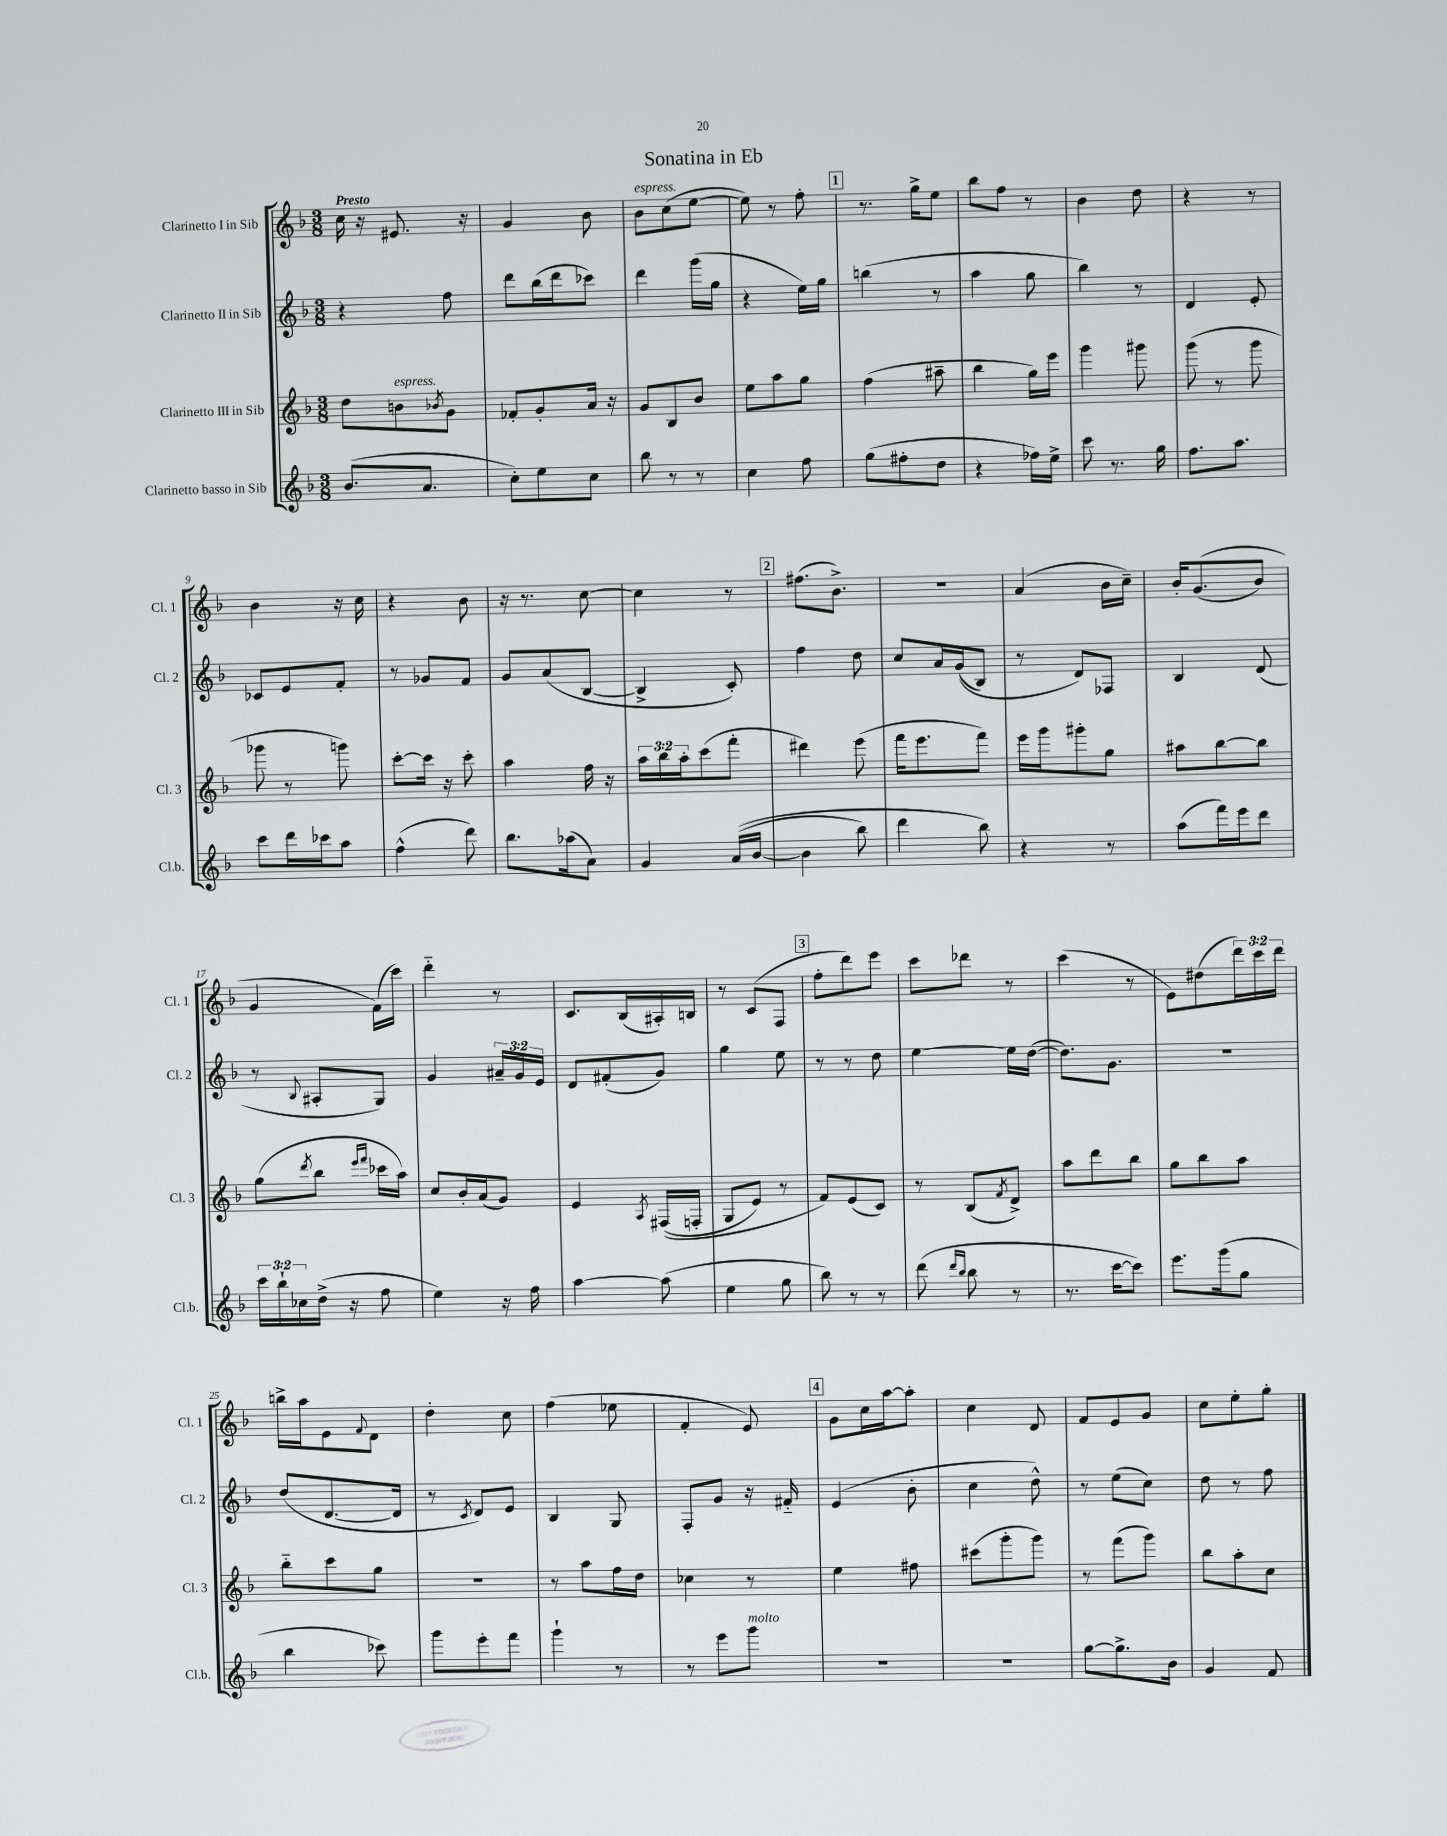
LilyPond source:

\header { title = "Sonatina in Eb" }
<<
\new StaffGroup <<
\new Staff = "s0" \with { instrumentName = "Clarinetto I in Sib" shortInstrumentName = "Cl. 1" } {
    \clef treble \key f \major \numericTimeSignature \time 3/8 \override Staff.TupletNumber.text = #tuplet-number::calc-fraction-text \tempo "Presto"
    c''16 r16 eis'8. r16 |
    g'4 bes'8 |
    bes'8^\markup { \italic "espress." } c''8( e''8~ |
    e''8) r8 f''8-. |
    \mark \markup { \box "1" } r8. g''16-> e''8 |
    bes''8 f''8 r8 |
    bes'4 d''8 |
    r4 r8 |
    bes'4 r16 c''16 |
    r4 bes'8 |
    r16 r8. c''8~ |
    c''4 r8 |
    \mark \markup { \box "2" } fis''8.( bes'8.->) |
    r4. |
    a'4( bes'16 c''16--) |
    bes'16-. g'8.(\( bes'8) |
    g'4 f'16(\) c'''16) |
    d'''4-_ r8 |
    c'8. bes16( ais16-.) b16 |
    r8 c'8( f8 |
    \mark \markup { \box "3" } f''8-. d'''8) e'''8 |
    c'''8 des'''8 r8 |
    c'''4( r8 |
    e'8) dis''8( \tuplet 3/2 { d'''16) c'''16 d'''16 } |
    b''16-> a''16 e'8 \appoggiatura { f'8 } d'8 |
    d''4-. c''8 |
    f''4( ees''8 |
    f'4-. e'8) |
    \mark \markup { \box "4" } g'8 c''16 a''16~ a''8-. |
    c''4 d'8 |
    f'8 e'8 g'8 |
    c''8 e''8-. g''8-. \bar "|." |
}
\new Staff = "s1" \with { instrumentName = "Clarinetto II in Sib" shortInstrumentName = "Cl. 2" } {
    \clef treble \key f \major \numericTimeSignature \time 3/8 \override Staff.TupletNumber.text = #tuplet-number::calc-fraction-text
    r4 f''8 |
    d'''8 bes''16( d'''16 ces'''8) |
    d'''4 g'''16( g''16 |
    r4 e''16) g''16 |
    \mark \markup { \box "1" } b''4( r8 |
    a''4 g''8 |
    bes''4) r8 |
    d'4 e'8-. |
    ces'8 e'8 f'8-. |
    r8 ges'8 f'8 |
    g'8 a'8( bes8~ |
    bes4-> c'8-.) |
    \mark \markup { \box "2" } f''4 d''8 |
    c''8 a'16 g'16(\( bes8) |
    r8 d'8\) fes8 |
    bes4 d'8( |
    r8 \appoggiatura { bes8 } ais8-. g8) |
    g'4 \tuplet 3/2 { ais'16-- g'16 e'16 } |
    d'8 fis'8-.( g'8) |
    g''4 e''8 |
    \mark \markup { \box "3" } r8 r8 d''8 |
    e''4~ e''16 d''16~( |
    d''8.) g'8. |
    R4. |
    d''8( d'8.~ d'16 |
    r8 \acciaccatura { c'8 } d'8) e'8 |
    bes4 g8 |
    f8-. g'8 r16 fis'16-_ |
    \mark \markup { \box "4" } e'4( bes'8-. |
    c''4 d''8-^) |
    r8 e''8( c''8) |
    d''8 r8 f''8 \bar "|." |
}
\new Staff = "s2" \with { instrumentName = "Clarinetto III in Sib" shortInstrumentName = "Cl. 3" } {
    \clef treble \key f \major \numericTimeSignature \time 3/8 \override Staff.TupletNumber.text = #tuplet-number::calc-fraction-text
    d''8 b'8^\markup { \italic "espress." } \acciaccatura { bes'8 } g'8 |
    fes'8-. g'8-. a'16 r16 |
    g'8 bes8 bes'8 |
    e''8 a''8 g''8 |
    \mark \markup { \box "1" } f''4( ais''8-- |
    bes''4 g''16) e'''16 |
    g'''4 gis'''8 |
    g'''8( r8 g'''8 |
    ges'''8 r8 g'''8) |
    c'''8~-. c'''16 r16 c'''8-. |
    a''4 f''16 r16 |
    \tuplet 3/2 { a''16 bes''16 a''16-. } c'''8( f'''8-. |
    \mark \markup { \box "2" } dis'''4) e'''8( |
    f'''16 e'''8. f'''8) |
    e'''16 g'''16 gis'''8-. g''8 |
    ais''8 bes''8~ bes''8 |
    g''8( \acciaccatura { d'''8 } bes''8 \grace { e'''16 f'''16 } ces'''16 a''16) |
    c''8 bes'16-. a'16( g'8) |
    e'4 \acciaccatura { a8 } fis16(\( f16-. |
    g8 e'8) r8 |
    \mark \markup { \box "3" } f'8\) e'8( c'8) |
    r8 bes8( \acciaccatura { f'8 } d'8->) |
    a''8 d'''8 bes''8 |
    g''8 bes''8 a''8 |
    bes''8-_ c'''8 g''8 |
    R4. |
    r8 a''8 f''16 d''16 |
    ces''4 r8 |
    \mark \markup { \box "4" } e''4 fis''8 |
    cis'''8( g'''8-. g'''8) |
    r8 f'''8( g'''8) |
    bes''8 a''8-. c''8 \bar "|." |
}
\new Staff = "s3" \with { instrumentName = "Clarinetto basso in Sib" shortInstrumentName = "Cl.b." } {
    \clef treble \key f \major \numericTimeSignature \time 3/8 \override Staff.TupletNumber.text = #tuplet-number::calc-fraction-text
    bes'8.( a'8. |
    c''8-.) e''8 c''8 |
    bes''8 r8 r8 |
    c''4 f''8 |
    \mark \markup { \box "1" } g''8( fis''8-. d''8 |
    r4 fes''16) e''16-> |
    c'''8 r8. g''16 |
    f''8. a''8. |
    c'''8 d'''16 ces'''16 a''8 |
    f''4-^( d'''8) |
    bes''8. aes''16( a'8) |
    g'4 a'16(\( bes'16~ |
    \mark \markup { \box "2" } bes'4 bes''8) |
    d'''4 bes''8\) |
    r4 r8 |
    a''8( f'''16) e'''16 d'''8 |
    \tuplet 3/2 { c'''16 bes''16-! ces''16 } d''16->( r16 f''8 |
    e''4) r16 f''16 |
    a''4~ a''8( |
    e''4 g''8 |
    \mark \markup { \box "3" } bes''8) r8 r8 |
    d'''8( \grace { d'''16 bes''16 } bes''8 r8 |
    r8. c'''16~ c'''8) |
    e'''8. g'''16( g''8 |
    bes''4 ces'''8) |
    g'''8 e'''8-. f'''8 |
    g'''4-! r8 |
    r8 e'''8 g'''8^\markup { \italic "molto" } |
    \mark \markup { \box "4" } R4. |
    R4. |
    g''8~ g''8.-> bes'16 |
    g'4 f'8 \bar "|." |
}
>>
>>
